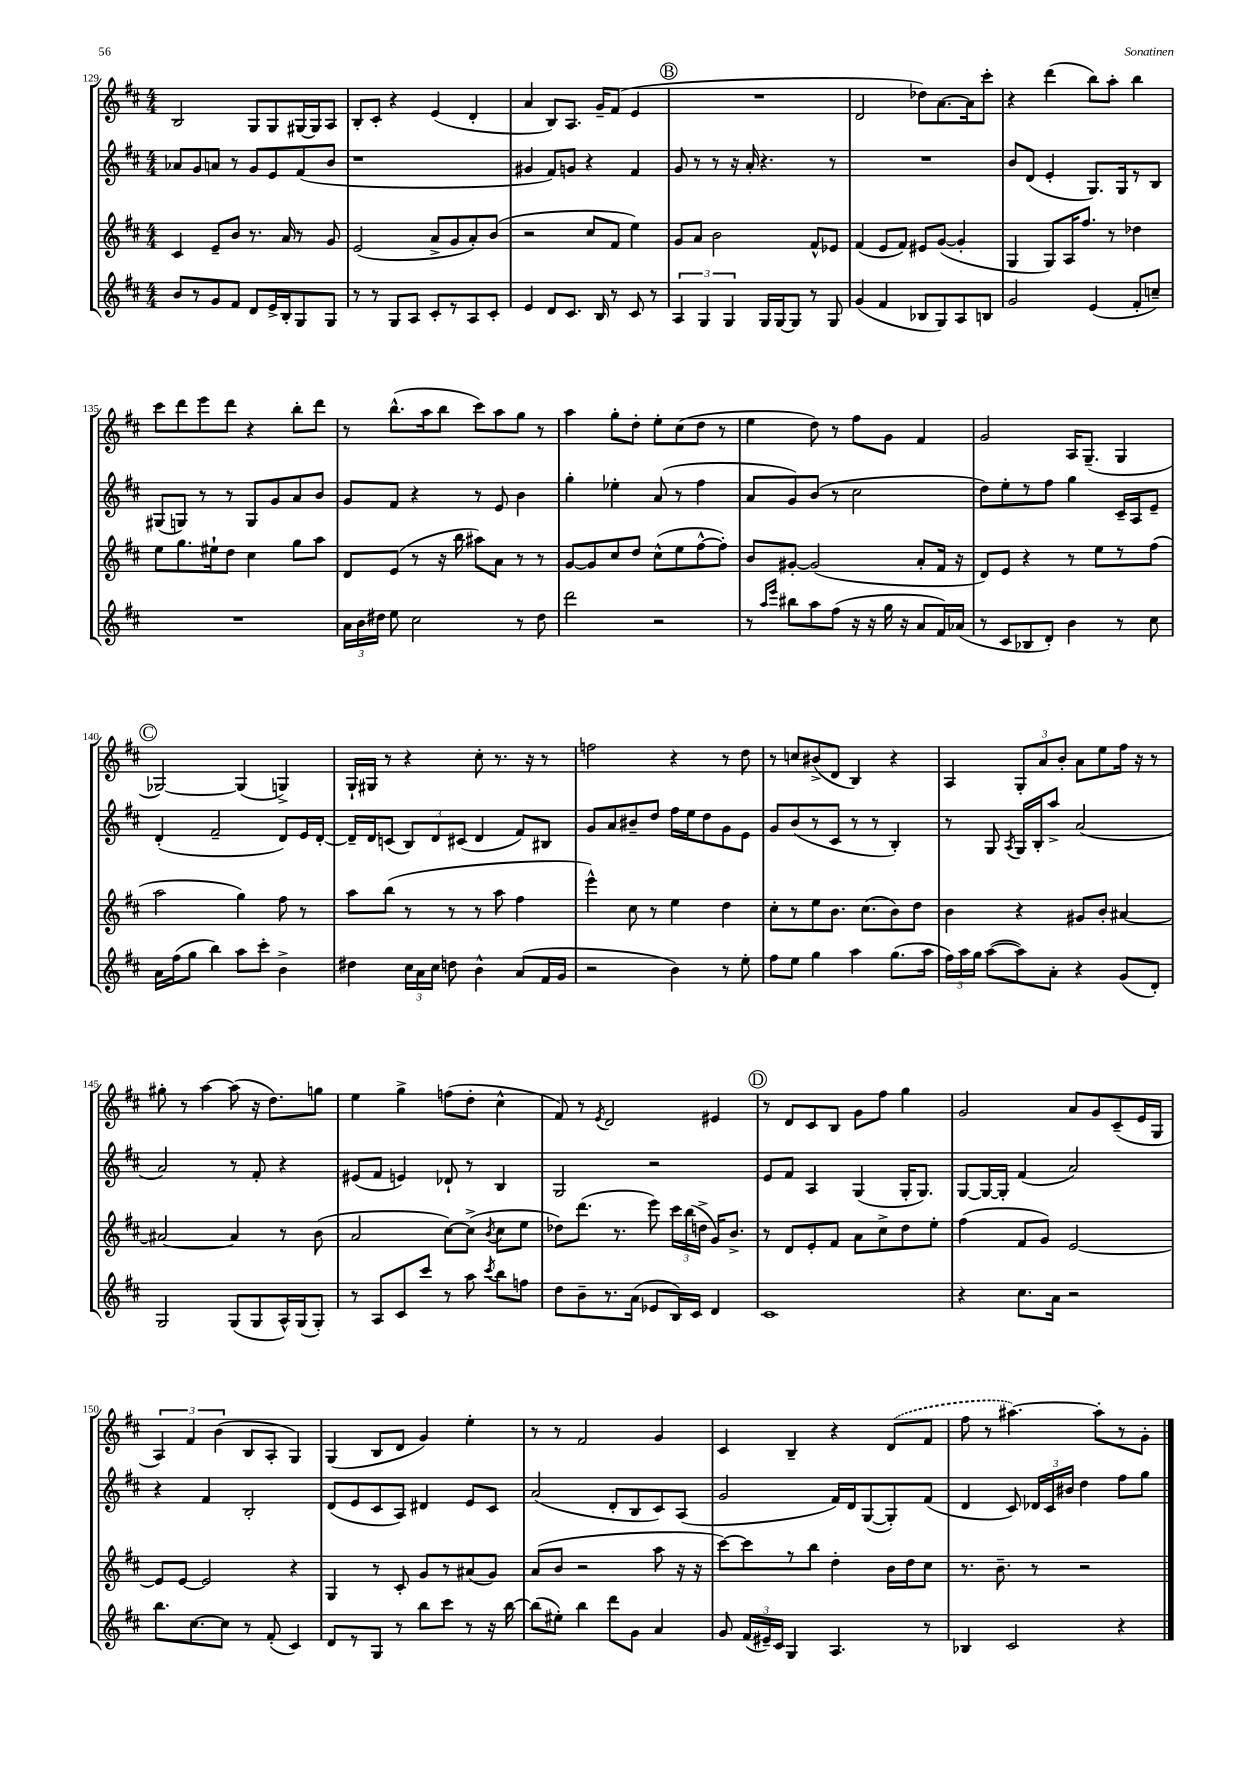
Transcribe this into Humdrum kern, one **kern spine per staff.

**kern	**kern	**kern	**kern
*staff4	*staff3	*staff2	*staff1
*clefG2	*clefG2	*clefG2	*clefG2
*k[f#c#]	*k[f#c#]	*k[f#c#]	*k[f#c#]
*M4/4	*M4/4	*M4/4	*M4/4
8b	4c#	8a-	2B
8r	.	8g	.
8g	8e~	8a	.
8f#	8b	8r	.
8d	8.r	8g	8G
16e^	.	8e	8G
16B'	16a	.	.
8G	8r	(8f#	[16G#
.	.	.	16G#]
8G	8g	8b	8A
=	=	=	=
8r	(2e	1r	8B'
8r	.	.	8c#'
8G	.	.	4r
8A	.	.	.
8c#'	8a^	.	(4e
8r	8g	.	.
8A	8a')	.	4d'
8c#'	(8b	.	.
=	=	=	=
4e	2r	4g#	4a
8d	.	8f#)	8B)
8.c#	.	8g	8.A
.	8cc#	4r	.
16B	.	.	16g~
8r	8f#	.	(8f#
8c#	4ee)	4f#	4e
8r	.	.	.
=	=	=	=
6A	8g	8g	1r
.	8a	8r	.
6G	.	.	.
.	2b	8r	.
6G	.	.	.
.	.	16r	.
.	.	16a'	.
16G	.	4.r	.
[16G	.	.	.
8G]	.	.	.
8r	8f#^^	.	.
8G	8e-	8r	.
=	=	=	=
(4g	(4f#	1r	2d
4f#	8e	.	.
.	8f#)	.	.
8B-	8e#	.	8dd-)
8G)	([8g	.	[8.a
8A	4g']	.	.
.	.	.	16a]
8B	.	.	8ccc#'
=	=	=	=
2g	4G	8b	4r
.	.	(8d	.
.	8G)	4e'	(4ddd
.	16A	.	.
.	8.ff#	.	.
(4e	.	8.G)	8bb)
.	8r	.	8aa'
.	.	16G	.
8f#'	4dd-	8r	4bb
8cc~)	.	8B	.
=	=	=	=
1r	8ee	(8G#	8ccc#
.	8.gg	8G)	8ddd
.	.	8r	8eee
.	16ee#`	.	.
.	8dd	8r	8ddd
.	4cc#	8G	4r
.	.	8g	.
.	8gg	8a	8bb'
.	8aa	8b	8ddd
=	=	=	=
24a	8d	8g	8r
24b	.	.	.
24dd#	.	.	.
8ee	(8e	8f#	(8.bb^^
2cc#	8r	4r	.
.	.	.	16aa
.	16r	.	8bb
.	16bb	.	.
.	8aa#)	8r	8ccc#)
.	8a	8e	8aa
8r	8r	4b	8gg
8dd#	8r	.	8r
=	=	=	=
2ddd	[8g	4gg'	4aa
.	8g]	.	.
.	8cc#	4ee-'	8gg'
.	8dd	.	8dd'
2r	(8cc#^^	(8a	8ee'
.	8ee	8r	(8cc#
.	[8ff#^^	4ff#	8dd
.	8ff#'])	.	8r
=	=	=	=
8r	8b	8a	4ee
16qqaa	.	.	.
16qqeee	.	.	.
8bb#	[8g#'	8g)	.
8aa	(2g#]	(8b	8dd)
(8ff#	.	8r	8r
16r	.	2cc#	8ff#
16r	.	.	.
16gg	.	.	8g
16r	.	.	.
8a	8a'	.	4f#
16f#)	16f#	.	.
(16a-	16r	.	.
=	=	=	=
8r	8d)	8dd)	2g
8c#	8e	8ee'	.
8B-	4r	8r	.
8d')	.	8ff#	.
4b	8r	4gg	16A
.	.	.	(8.G~
.	8ee	.	.
8r	8r	16c#~	4G
.	.	16A	.
8cc#	(8ff#	8e~	.
=	=	=	=
16a	2aa	(4d'	[2G-)
(16ff#	.	.	.
8gg	.	.	.
4bb)	.	2f#~	.
8aa	4gg)	.	(4G-]
8ccc#'	.	.	.
4b^	8ff#	8d)	4G^)
.	8r	16e	.
.	.	[16d'	.
=	=	=	=
4dd#	8aa	16d~]	16G`
.	.	16d	16G#
.	(8bb	(8c	8r
24cc#	8r	12B)	4r
24a	.	.	.
24cc#	.	12d	.
8dd	8r	.	.
.	.	(12c#	.
4b^^	8r	4d	8cc#'
.	8aa	.	8.r
(8a	4ff#	8f#)	.
.	.	.	16r
16f#	.	8B#	8r
16g	.	.	.
=	=	=	=
2r	4eee^^)	8g	2ff
.	.	8a	.
.	8cc#	8b#~	.
.	8r	8dd	.
4b)	4ee	16ff#	4r
.	.	16ee	.
.	.	8dd	.
8r	4dd	8g	8r
8ee'	.	8e	8dd
=	=	=	=
8ff#	8cc#'	8g	8r
8ee	8r	(8b	8cc
4gg	8ee	8r	(8b#^
.	8.b	8c#	8d
4aa	.	8r	4B)
.	(8.cc#	.	.
.	.	8r	.
(8.gg	8b)	4B')	4r
.	8dd	.	.
16aa	.	.	.
=	=	=	=
24ff#)	4b	8r	4A
24aa	.	.	.
24gg	.	.	.
([8aa	.	8G	.
.	.	8qA	.
8aa])	4r	16G	12G'
.	.	16B'	.
.	.	.	12a
8a'	.	8aa^	.
.	.	.	12b'
4r	8g#	(2a	8a
.	8b'	.	8ee
(8g	[4a#	.	16ff#
.	.	.	16r
8d')	.	.	8r
=	=	=	=
2G	2a#_	2a)	8gg#'
.	.	.	8r
.	.	.	[4aa
(8G	4a#]	8r	(8aa]
8G	.	8f#'	16r
.	.	.	8.dd)
16A^^)	8r	4r	.
(16G	.	.	.
8G')	(8b	.	8gg
=	=	=	=
8r	2a	(8e#	4ee
8A	.	8f#	.
8c#	.	4e)	4gg^
8ccc#	.	.	.
8r	[8cc#)	8d-`	(8ff
8aa	(8cc#^]	8r	8dd'
8qccc#	8qb	.	.
8bb	8cc#	4B	4cc#^^
8ff	8ee	.	.
=	=	=	=
8dd	8dd-)	2G	8f#)
8b~	(8.ddd	.	8r
.	.	.	8qe
8.r	.	.	2d
.	8.r	.	.
(16a	.	.	.
8e-	8eee)	2r	.
16B)	24ccc#	.	.
.	(24bb	.	.
16c#	.	.	.
.	24dd^	.	.
4d	16g)	.	4e#
.	8.b^	.	.
=	=	=	=
1c#	8r	8e	8r
.	8d	8f#	8d
.	8e'	4A	8c#
.	8f#	.	8B
.	8a	(4G	8g
.	8cc#^	.	8ff#
.	8dd	16G'	4gg
.	.	8.G)	.
.	8ee'	.	.
=	=	=	=
4r	(4ff#	[8G	2g
.	.	16G_	.
.	.	16G']	.
8.cc#	8f#	(4f#	.
.	8g)	.	.
16a	.	.	.
2r	[2e	2a)	8a
.	.	.	8g
.	.	.	(8c#~
.	.	.	16e
.	.	.	16G
=	=	=	=
8.bb	8e]	4r	6A)
.	[8e	.	.
.	.	.	6f#
[8.cc#	.	.	.
.	2e]	4f#	.
.	.	.	(6b
8cc#]	.	.	.
8r	.	2B'	8B
(8f#'	.	.	8A'
4c#)	4r	.	4G)
=	=	=	=
8d	4G	(8d	(4G
8r	.	8e	.
8G	8r	8c#	8B
8r	8c#'	8A)	8d
8bb	8g	4d#	4g)
8ccc#	8r	.	.
8r	(8a#	8e	4ee'
16r	8g)	8c#	.
[16bb	.	.	.
=	=	=	=
(8bb]	(8a	(2a	8r
8ee#')	8b	.	8r
4bb	2r	.	2f#
8ddd	.	8d'	.
8g	.	8B	.
4a	8aa	8c#)	4g
.	16r	(8A	.
.	16r	.	.
=	=	=	=
8g	[8ccc#)	2g	4c#
(24f#	8ccc#]	.	.
24e#~)	.	.	.
24c#	.	.	.
4G	8r	.	4B~
.	8bb	.	.
4.A	4dd'	16f#)	4r
.	.	16d	.
.	.	([8G	.
.	16b	8G'])	(8d
.	16dd	.	.
8r	8cc#	(8f#	8f#
=	=	=	=
4B-	8.r	4d	8ff#
.	.	.	8r
.	8.b~	.	.
2c#	.	8c#)	[4.aa#)
.	8r	24d-	.
.	.	24c#	.
.	.	24b#	.
.	2r	4dd	.
.	.	.	8aa#']
4r	.	8ff#	8r
.	.	8gg	8g'
==	==	==	==
*-	*-	*-	*-
